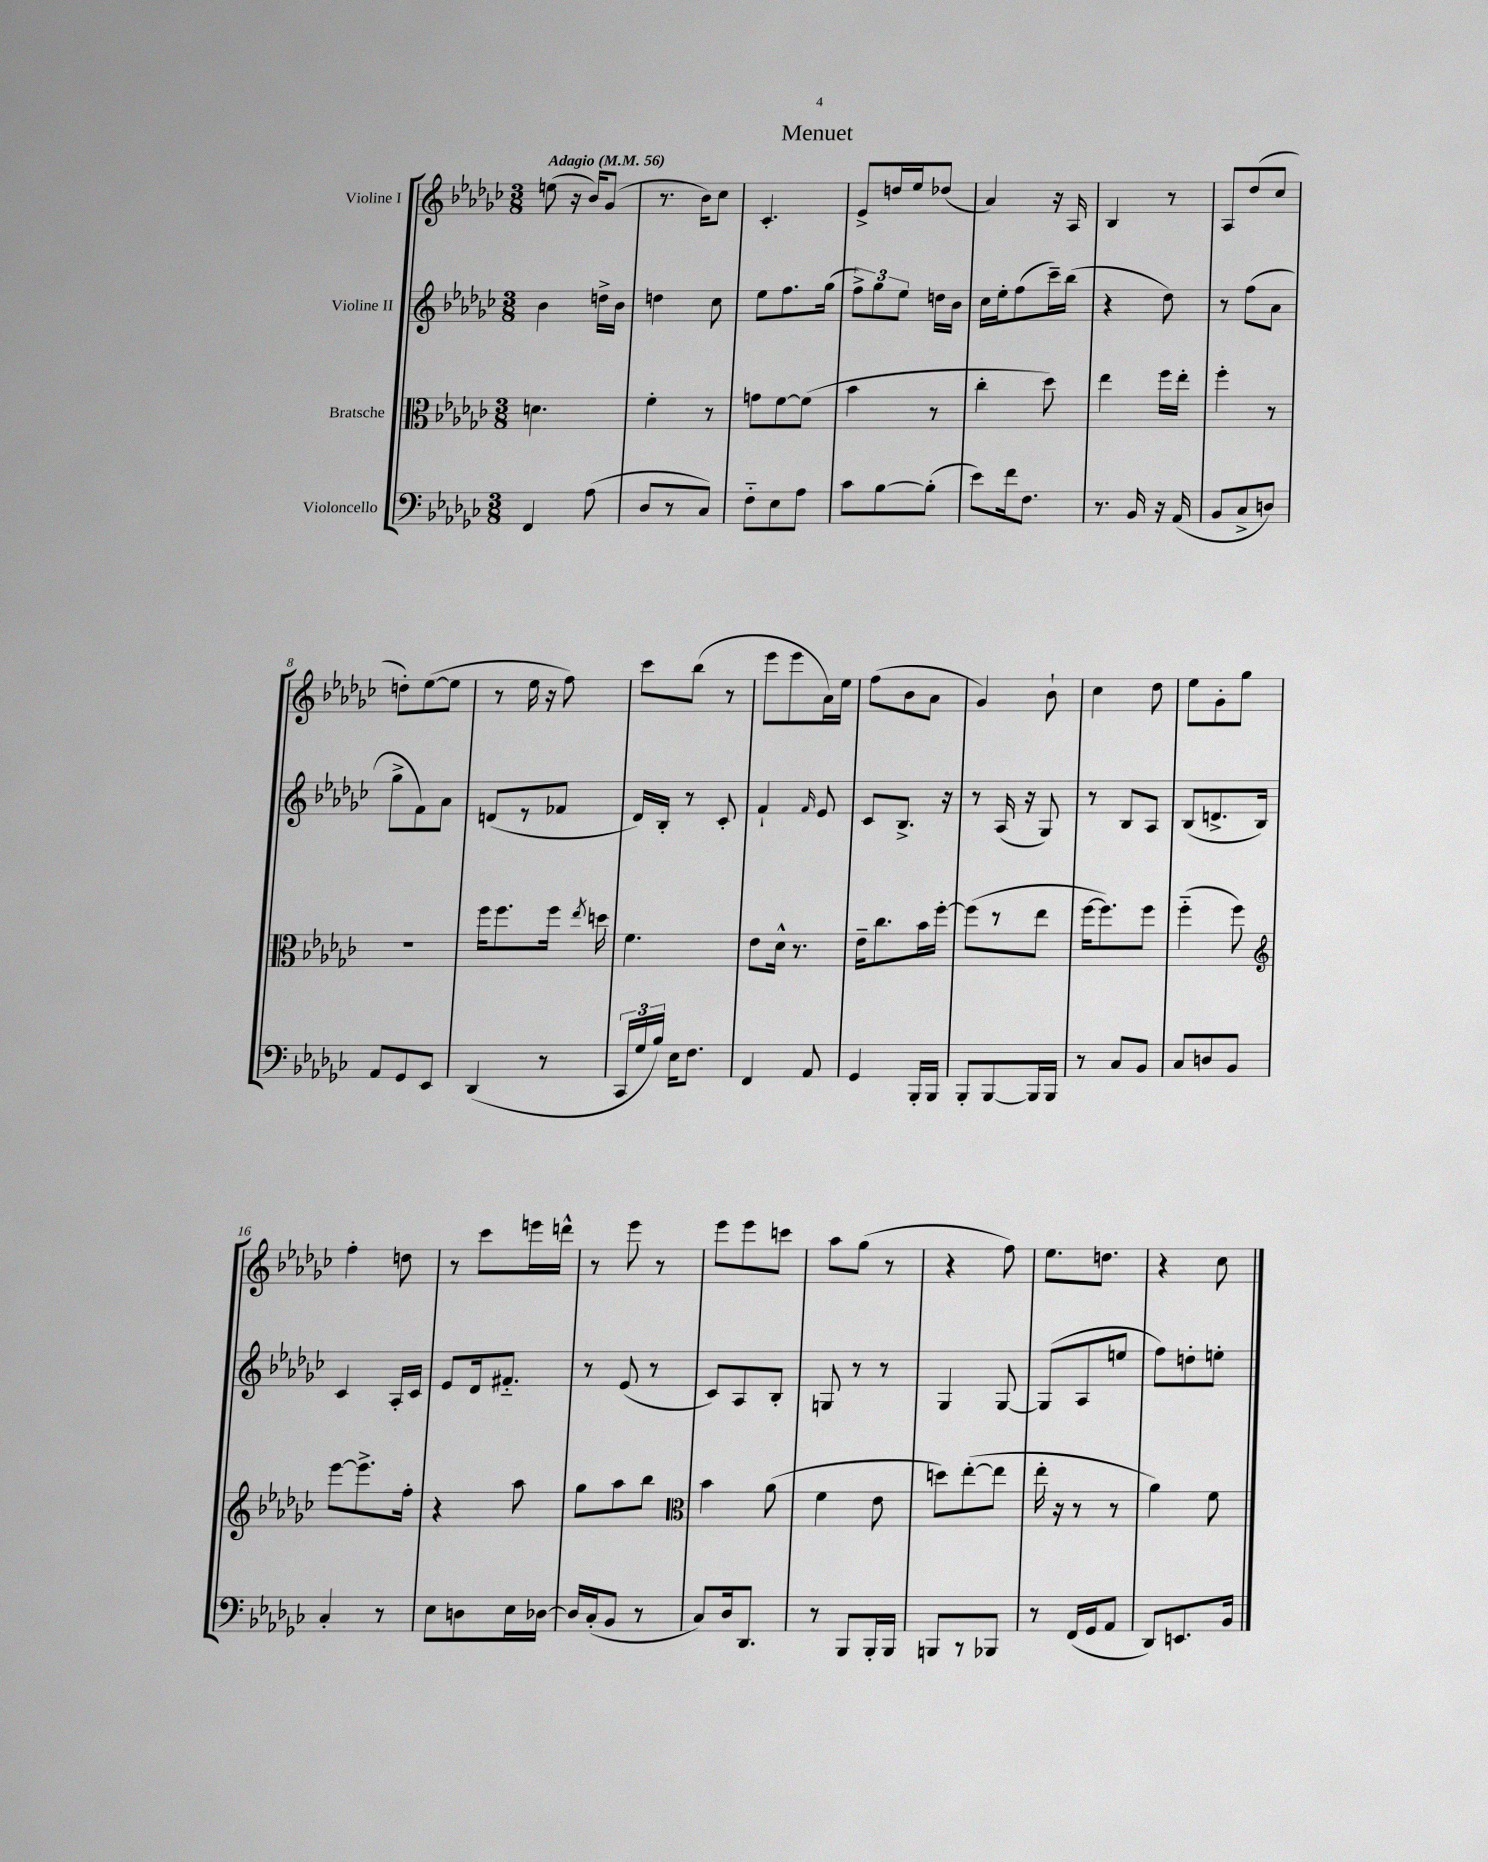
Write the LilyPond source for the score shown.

\header { title = "Menuet" }
<<
\new StaffGroup <<
\new Staff = "s0" \with { instrumentName = "Violine I" } {
    \clef treble \key ges \major \numericTimeSignature \time 3/8 \tempo "Adagio" 4 = 56
    \autoBeamOff e''8( r16 bes'16[) ges'8]( |
    r8. bes'16[) ces''8] |
    ces'4.-. |
    ees'8[-> d''16 ees''16 des''8]( |
    aes'4) r16 aes16 |
    bes4 r8 |
    aes8[ des''8( ces''8] |
    d''8[-.) ees''8~( ees''8] |
    r8 ees''16 r16 f''8) |
    ces'''8[ bes''8]( r8 |
    ees'''8[ ees'''8 aes'16) ees''16] |
    f''8[( bes'8 aes'8] |
    ges'4) bes'8-! |
    ces''4 des''8 |
    ees''8[ ges'8-. ges''8] |
    f''4-. d''8 |
    r8 ces'''8[ e'''16 d'''16]-^ |
    r8 ees'''8 r8 |
    ees'''8[ ees'''8 c'''8] |
    aes''8[ ges''8]( r8 |
    r4 f''8) |
    ees''8.[ d''8.] |
    r4 ces''8 \bar "|." |
}
\new Staff = "s1" \with { instrumentName = "Violine II" } {
    \clef treble \key ges \major \numericTimeSignature \time 3/8
    \autoBeamOff bes'4 d''16[-> bes'16] |
    d''4 ces''8 |
    ees''8[ f''8. ges''16]( |
    \tuplet 3/2 { f''8[->) ges''8 ees''8] } d''16[ bes'16] |
    ces''16[ ees''16-. f''8( ces'''16--) bes''16]( |
    r4 des''8) |
    r8 f''8[( aes'8] |
    ges''8[-> f'8) aes'8] |
    d'8[( r8 fes'8] |
    des'16[) bes16]-. r8 ces'8-. |
    f'4-! \grace { f'16 } ees'8 |
    ces'8[ bes8.]-> r16 |
    r8 aes16( r16 ges8) |
    r8 bes8[ aes8] |
    bes8[( d'8.-> bes16]) |
    ces'4 aes16[-. ces'16] |
    ees'8[ des'16 fis'8.]-_ |
    r8 ees'8( r8 |
    ces'8[) aes8 bes8]-. |
    g8 r8 r8 |
    ges4 ges8~ |
    ges8[( aes8 e''8] |
    f''8[) d''8-. e''8]-. \bar "|." |
}
\new Staff = "s2" \with { instrumentName = "Bratsche" } {
    \clef alto \key ges \major \numericTimeSignature \time 3/8
    \autoBeamOff d'4. |
    f'4-. r8 |
    g'8[ f'8~ f'8]( |
    bes'4 r8 |
    ces''4-. des''8) |
    ees''4 f''16[ ees''16]-. |
    f''4-. r8 |
    R4. |
    f''16[ f''8. f''16] \acciaccatura { ees''8 } d''16 |
    f'4. |
    ees'8[ des'16]-^ r8. |
    ees'16[-- ces''8. bes'16 f''16]~-. |
    f''8[( r8 ees''8] |
    f''16[~ f''8.) f''8] |
    f''4-_( f''8) |
    \clef treble ees'''8[~ ees'''8.-> f''16]-. |
    r4 aes''8 |
    ges''8[ aes''8 bes''8] |
    \clef alto bes'4 aes'8( |
    f'4 ees'8 |
    d''8[) ees''8~-.( ees''8] |
    ees''16-. r16 r8 r8 |
    aes'4) f'8 \bar "|." |
}
\new Staff = "s3" \with { instrumentName = "Violoncello" } {
    \clef bass \key ges \major \numericTimeSignature \time 3/8
    \autoBeamOff f,4 aes8( |
    des8[ r8 ces8]) |
    f8[-_ ees8 aes8] |
    ces'8[ bes8~ bes8]-.( |
    ees'8[) f'16 f8.] |
    r8. bes,16 r16 aes,16( |
    bes,8[ ces8-> d8]) |
    aes,8[ ges,8 ees,8] |
    des,4( r8 |
    \tuplet 3/2 { ces,16[ ges16 bes16]) } ees16[ f8.] |
    f,4 aes,8 |
    ges,4 bes,,16[-. bes,,16] |
    bes,,8[-. bes,,8~ bes,,16 bes,,16] |
    r8 ces8[ bes,8] |
    ces8[ d8 bes,8] |
    ces4-. r8 |
    ees8[ d8 ees16 des16]~ |
    des16[ ces16-.( bes,8] r8 |
    ces8[) des16 des,8.] |
    r8 bes,,8[ bes,,16-. bes,,16] |
    b,,8[ r8 bes,,8] |
    r8 f,16[( ges,16 aes,8] |
    des,8[) e,8. bes,16] \bar "|." |
}
>>
>>
